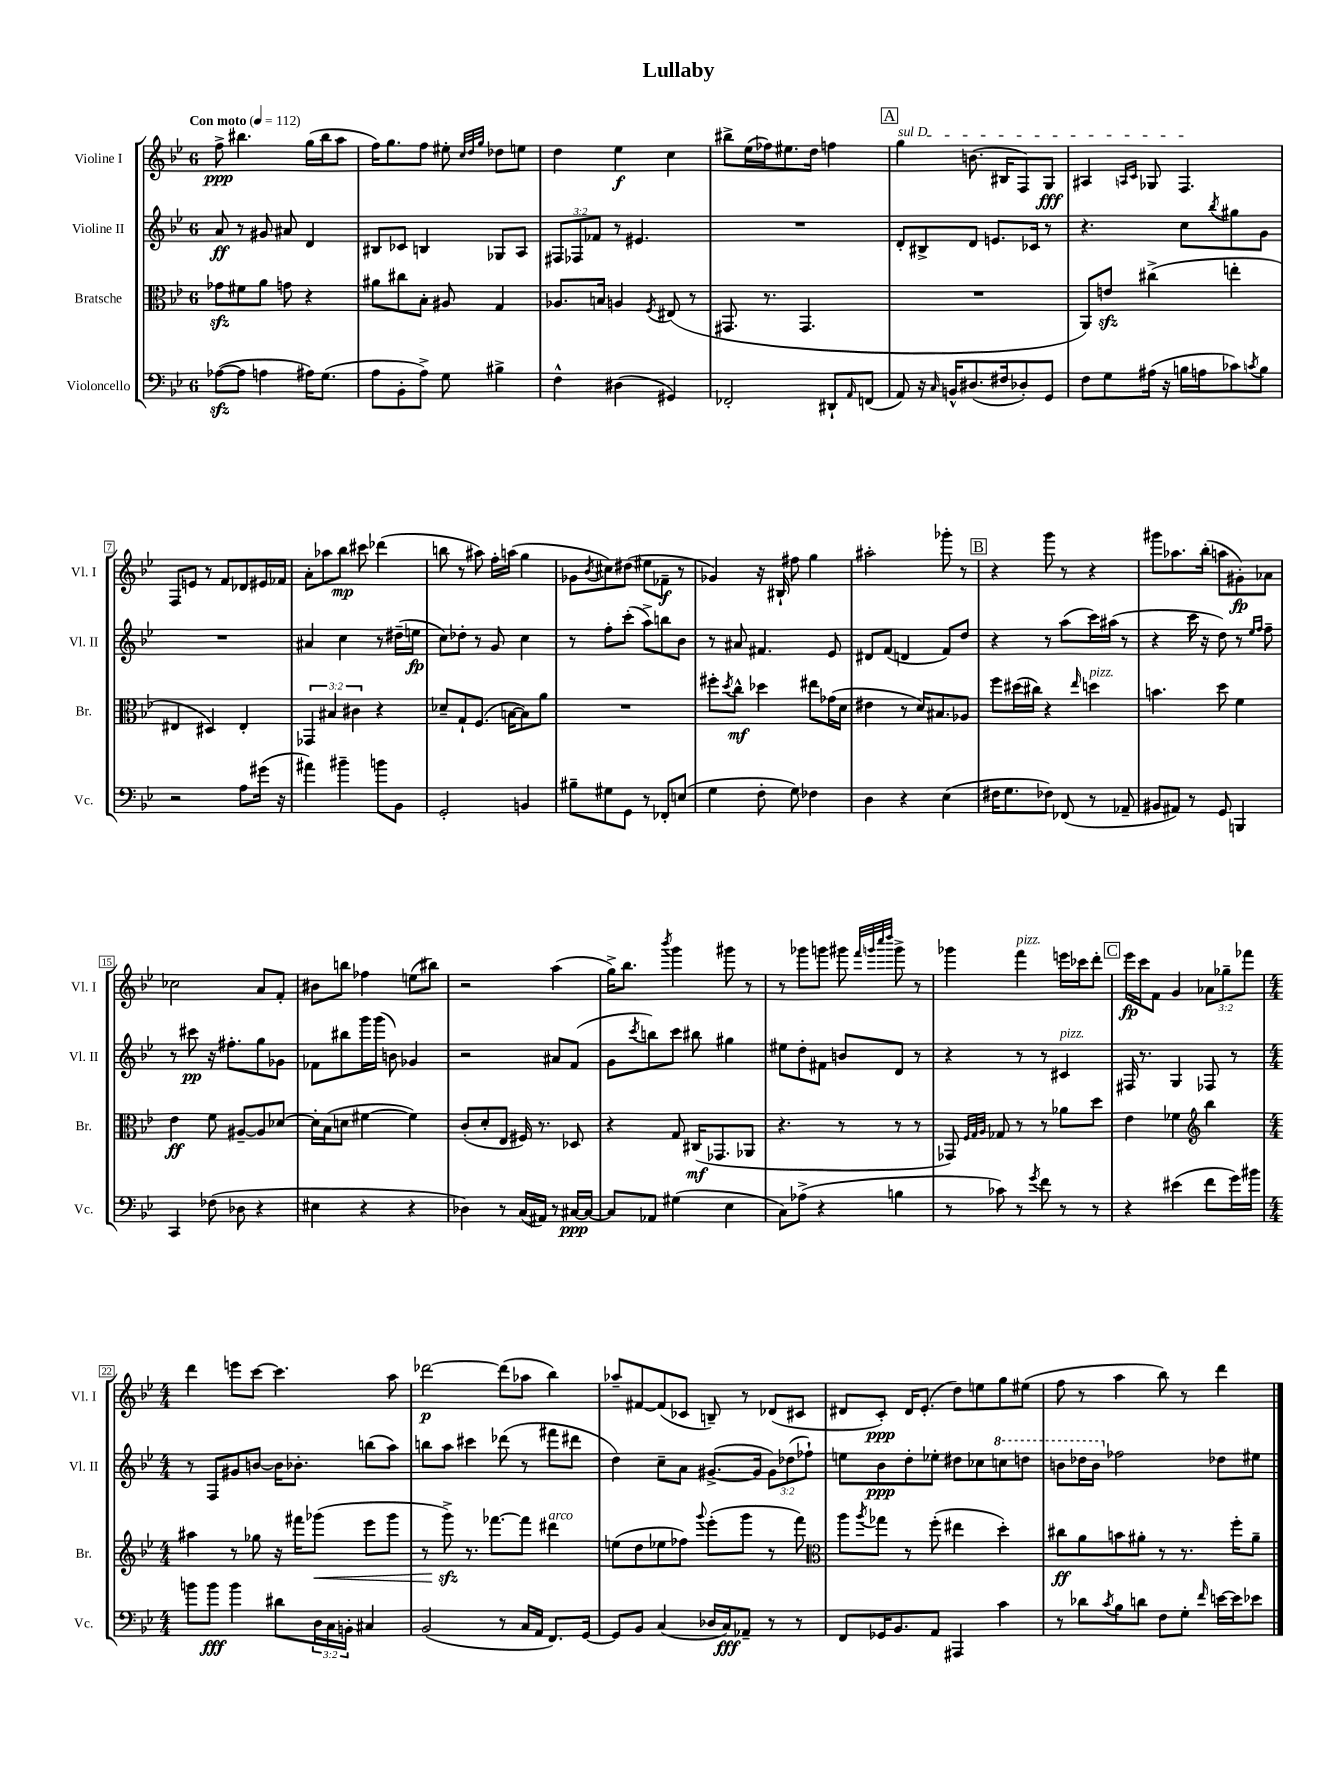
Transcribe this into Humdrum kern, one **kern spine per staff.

**kern	**kern	**kern	**kern
*staff4	*staff3	*staff2	*staff1
*clefF4	*clefC3	*clefG2	*clefG2
*k[b-e-]	*k[b-e-]	*k[b-e-]	*k[b-e-]
*M6/8	*M6/8	*M6/8	*M6/8
*MM112	*MM112	*MM112	*MM112
([8A-	8g-	8a	8ff^
8A-]	8f#	8r	4.bb#
4A	8a	8g#	.
.	8g	8a#	.
16A#)	4r	4d	(16gg
(8.G	.	.	16bb#
.	.	.	8aa
=	=	=	=
8A	8a#	8B#	16ff)
.	.	.	8.gg
8BB-'	8cc#	8c-	.
8A^)	8B-'	4B	8ff
8G	8A#	.	8ee#'
.	.	.	32qqcc
.	.	.	32qqdd
.	.	.	32qqgg
4B#^	4G	8G-	8dd-
.	.	8A	8ee
=	=	=	=
4F^^	8.A-	12F#	4dd
.	.	12F-	.
.	.	12f-	.
.	16B	.	.
(4D#	4A	8r	4ee-
.	.	4.e#	.
.	8qF	.	.
4GG#)	(8E#	.	4cc
.	8r	.	.
=	=	=	=
2FF-'	8.GG#	2.r	8bb#^
.	.	.	(16ee-
.	8.r	.	16ff-)
.	.	.	8.ee#
.	4.GG#	.	.
.	.	.	16dd
8DD#`	.	.	4ff
16qqAA	.	.	.
(8FF	.	.	.
=	=	=	=
8AA)	2.r	8d'	4gg
16r	.	8B#^	.
16qqC	.	.	.
16BB^^	.	.	.
(8.D#	.	8d	(8.b
.	.	8.e	.
16F#	.	.	16B#
8D-')	.	.	8F)
.	.	16c-	.
8GG	.	8r	8G
=	=	=	=
8F	8AA)	4.r	4A#
8G	8e	.	.
.	.	.	16qqA
.	.	.	16qqc
(16A#	(4cc#^	.	8G-
16r	.	.	.
16B	.	8cc	4.F
16A	.	.	.
.	.	8qbb-	.
8c-)	4ee'	8gg#	.
8qc	.	.	.
8B	.	8g	.
=	=	=	=
2r	4E#	2.r	8F
.	.	.	8e
.	4D#)	.	8r
.	.	.	8f
8A	4E#'	.	8d-
(16g#	.	.	16e#
16r	.	.	16f-
=	=	=	=
4a#)	6GG-	4a#	8a'
.	.	.	8aa-
.	6B#	.	.
4b#~	.	4cc	8bb-
.	6c#	.	.
.	.	.	8ccc#
8b	4r	8r	(4ddd-
8BB-	.	(16dd#~	.
.	.	16ee	.
=	=	=	=
2GG'	8d-~	8cc)	8bb
.	8G`	8dd-'	8r
.	(8.F	8r	8aa#)
.	.	8g	16ff'
.	[16B	.	(16aa
4BB	8B])	4cc	4gg
.	8a	.	.
=	=	=	=
8B#~	2.r	8r	8g-
.	.	.	8qb-
8G#	.	8ff'	8cc#)
8GG	.	(8ccc'	(8dd#
8r	.	8aa^)	8ee#
8FF-'	.	8bb	8f-~
(8E	.	8b-	8r
=	=	=	=
4G	8ff#'	8r	4g-)
.	8qdd	.	.
.	8cc^^	8a#	.
8F'	4dd-	4.f#	16r
.	.	.	16B#`
8G)	.	.	8ff#
4F-	8ee#	.	4gg
.	(16g-	8e-	.
.	16d	.	.
=	=	=	=
4D	4e#	8d#	2aa#'
.	.	(8f	.
4r	8r	4d	.
.	16d)	.	.
.	8.B#	.	.
(4E-	.	8f)	8ggg-'
.	8A-	8dd	8r
=	=	=	=
16F#	8ff	4r	4r
8.G	.	.	.
.	(16dd#	.	.
.	16cc#)	.	.
8F-)	4r	8r	8ggg
(8FF-	.	(8aa	8r
.	16qqee-	.	.
8r	4dd	16ccc)	4r
.	.	(16aa#	.
8AA-~	.	8r	.
=	=	=	=
8BB#	4.b	4r	8ggg#
8AA#)	.	.	8.aa-
8r	.	16ccc	.
.	.	16r	(16bb-'
8GG	8dd	8dd)	8aa
4BBB	4f	8r	8g#')
.	.	16qqee-	.
.	.	16qqff	.
.	.	8ff~	8a-
=	=	=	=
4CC	4e-	8r	2cc-
.	.	8ccc#	.
(8F-	8f	16r	.
.	.	8.ff#'	.
8D-	[8A#~	.	.
4r	8A#]	8gg	8a
.	[8d-	8g-	8f'
=	=	=	=
4E#	16d-']	8f-	8b#
.	(16B-	.	.
.	8d	8bb#	8bb
4r	[4f#	16ggg	4ff-
.	.	(16ggg	.
.	.	8b)	.
4r	4f#])	4g-	(8ee
.	.	.	8bb#)
=	=	=	=
4D-)	(8c'	2r	2r
.	8d'	.	.
8r	8E-	.	.
(16C	16F#)	.	.
16AA#)	8.r	.	.
8r	.	8a#	(4aa
[16C#	8D-	(8f	.
16C#_	.	.	.
=	=	=	=
8C#]	4r	8g	16gg^)
.	.	.	8.bb-
.	.	8qccc	.
8AA-	.	8bb)	.
.	.	.	8qbbb-
(4G#	8G	8ccc	4ggg
.	(16C#	8bb#	.
.	8.GG-	.	.
4E-	.	4gg#	8ggg#
.	8AA-	.	8r
=	=	=	=
8C)	4.r	8ee#	8r
(8A-^	.	8dd'	8ggg-
4r	.	8f#	8ggg
.	8r	8b	8ggg#
.	.	.	32qqfff
.	.	.	32qqggg
.	.	.	32qqcccc
.	.	.	32qqdddd
4B	8r	8d	8ggg^
.	8r	8r	8r
=	=	=	=
8r	8GG-)	4r	4ggg-
.	32qqF	.	.
.	32qqG	.	.
.	32qqA	.	.
8c-)	8G-	.	.
8r	8r	8r	4fff
8qg	.	.	.
8f	8r	8r	.
8r	8a-	4c#	16eee
.	.	.	16ccc-
8r	8dd	.	8ddd'
=	=	=	=
4r	4e-	16F#	16eee-
.	.	8.r	16ccc
.	.	.	8f
(4e#	4f-	4G	4g
*	*clefG2	*	*
8f	4bb-	8F-	12a-
.	.	.	12gg-~
16g)	.	8r	.
.	.	.	12fff-
16b#	.	.	.
=	=	=	=
*M4/4	*M4/4	*M4/4	*M4/4
8b	4aa#	8r	4ddd
8b	.	8F	.
4b	8r	8g#	8eee
.	8gg-	[8b	[8ccc
8d#	16r	16b]	4.ccc]
.	16fff#	8.b-'	.
24D	(8ggg-	.	.
24C	.	.	.
24BB'	.	.	.
4C#	8eee-	(8bb	.
.	8ggg-	8aa)	8aa
=	=	=	=
(2BB-	8r	8bb	[2ddd-
.	8ggg^)	8aa	.
.	8.r	4ccc#	.
.	[8.fff-	.	.
8r	.	(8ddd-	(8ddd-]
16C	8fff-]	8r	8aa-
16AA	.	.	.
8.FF)	4ddd#	8fff#	4bb-)
.	.	8ddd#	.
[16GG	.	.	.
=	=	=	=
8GG]	(8ee	4dd)	8aa-~
8BB-	8dd	.	[8f#
(4C	8ee-	8cc~	(8f#]
.	8ff-)	8a	8c-
.	8qqggg	.	.
16D-	(8eee-'	([8.g#^	8B~)
16C)	.	.	.
8AA-~	8ggg	.	8r
.	.	16g#]	.
8r	8r	12g#)	(8d-
.	.	(12dd-	.
8r	8fff)	.	8c#
.	.	12ff-`)	.
=	=	=	=
*	*clefC3	*	*
8FF	8aa	8ee	8d#
.	8qaa	.	.
16GG-	8gg-	8b-	8c')
8.BB-	.	.	.
.	8r	8dd'	16d#
.	.	.	(8.e-'
8AA	(8ff'	8ee-'	.
4AAA#	4ee#	8dd#	8dd)
.	.	8cc-	8ee
4c	4dd')	8ccc	8gg
.	.	8ddd	(8ee#
=	=	=	=
8r	8cc#	8bb	8ff
8d-	8a	16ddd-	8r
.	.	16bb	.
8qc	.	.	.
8B-	8b	2ff-	4aa
8d	8a#'	.	.
8F	8r	.	8bb-)
8G'	8.r	.	8r
16qqf	.	.	.
[16e	.	8dd-	4ddd
16e]	16ff'	.	.
8e-	8a#~	8ee#	.
==	==	==	==
*-	*-	*-	*-
